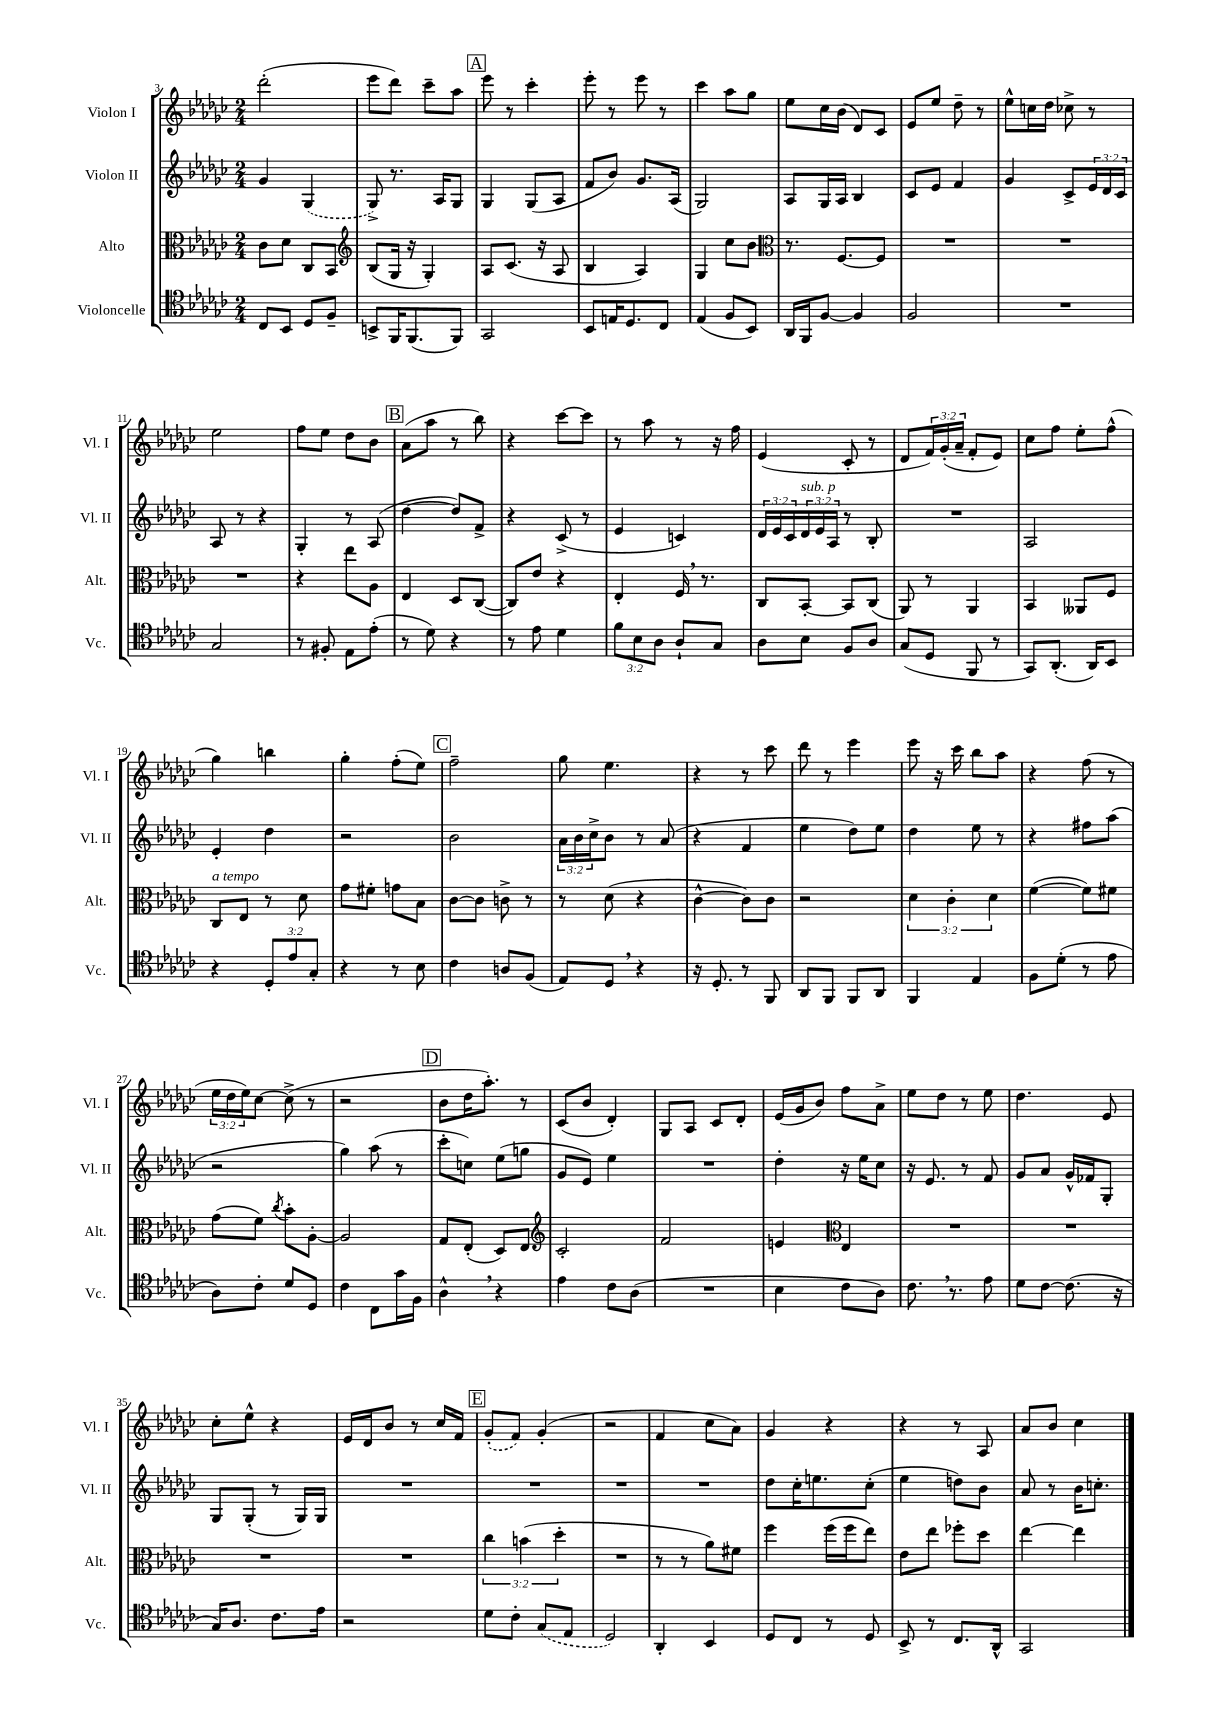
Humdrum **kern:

**kern	**kern	**kern	**kern
*staff4	*staff3	*staff2	*staff1
*clefC4	*clefC3	*clefG2	*clefG2
*k[b-e-a-d-g-c-]	*k[b-e-a-d-g-c-]	*k[b-e-a-d-g-c-]	*k[b-e-a-d-g-c-]
*M2/4	*M2/4	*M2/4	*M2/4
8C-	8c-	4g-	(2ddd-'
8BB-	8d-	.	.
8D-	8C-	(4G-	.
8F~	8BB-	.	.
=	=	=	=
*	*clefG2	*	*
8BB^	(8B-	8G-^)	8eee-
16FF	16G-	8.r	8ddd-)
(8.FF	16r	.	.
.	4G-')	.	8ccc-~
.	.	16A-	.
8FF)	.	8G-	8aa-
=	=	=	=
2GG-	8A-	4G-	8eee-
.	(8.c-	.	8r
.	.	(8G-	4ccc-'
.	16r	.	.
.	8A-	8A-	.
=	=	=	=
8BB-	4B-	8f	8eee-'
16E	.	8b-)	8r
8.D-	.	.	.
.	4A-)	8.g-	8eee-
8C-	.	.	8r
.	.	(16A-	.
=	=	=	=
(4E-	4G-	2G-)	4ccc-
8F	8cc-	.	8aa-
8BB-)	8b-	.	8gg-
=	=	=	=
*	*clefC3	*	*
16AA-	8.r	8A-	8ee-
16FF	.	.	.
[8F	.	16G-	16cc-
.	[8.F	16A-	(16b-
4F]	.	4B-	8d-)
.	8F]	.	8c-
=	=	=	=
2F	2r	8c-	8e-
.	.	8e-	8ee-
.	.	4f	8dd-~
.	.	.	8r
=	=	=	=
2r	2r	4g-	8ee-^^
.	.	.	16cc
.	.	.	16dd-
.	.	8c-^	8cc-^
.	.	24e-	8r
.	.	24d-	.
.	.	24c-	.
=	=	=	=
2G-	2r	8A-	2ee-
.	.	8r	.
.	.	4r	.
=	=	=	=
8r	4r	4G-'	8ff
8F#'	.	.	8ee-
8E-	8ee-	8r	8dd-
(8e-'	8A-	(8A-	8b-
=	=	=	=
8r	4E-	[4dd-	(8a-
8d-)	.	.	8aa-
4r	8D-	8dd-])	8r
.	([8C-	8f^	8bb-)
=	=	=	=
8r	8C-])	4r	4r
8e-	8e-	.	.
4d-	4r	(8c-^	[8ccc-
.	.	8r	8ccc-]
=	=	=	=
12f	4E-'	4e-	8r
12B-	.	.	.
.	.	.	8aa-
12A-	.	.	.
8A-`	16F	4c)	8r
.	8.r	.	.
8G-	.	.	16r
.	.	.	16ff
=	=	=	=
8A-	8C-	24d-	(4e-
.	.	24e-	.
.	.	24c-	.
8B-	[8BB-'	24d-	.
.	.	24e-	.
.	.	24A-	.
8F	8BB-]	8r	8c-'
8A-	(8C-	8B-'	8r
=	=	=	=
(8G-	8AA-)	2r	8d-
8D-	8r	.	24f)
.	.	.	(24g-'
.	.	.	24a-~
8FF	4AA-	.	8f'
8r	.	.	8e-)
=	=	=	=
8GG-)	4BB-	2A-	8cc-
(8.AA-'	.	.	8ff
.	8AA--	.	8ee-'
16AA-)	.	.	.
8BB-	8F	.	(8ff^^
=	=	=	=
4r	8C-	4e-'	4gg-)
.	8E-	.	.
12D-'	8r	4dd-	4bb
12e-	.	.	.
.	8d-	.	.
12G-'	.	.	.
=	=	=	=
4r	8g-	2r	4gg-'
.	8f#'	.	.
8r	8g	.	(8ff'
8B-	8B-	.	8ee-)
=	=	=	=
4c-	[8c-	2b-	2ff~
.	8c-]	.	.
8A	8c^	.	.
(8F	8r	.	.
=	=	=	=
8E-)	8r	24a-	8gg-
.	.	24b-	.
.	.	24cc-^	.
8D-	(8d-	8b-	4.ee-
4r	4r	8r	.
.	.	(8a-	.
=	=	=	=
16r	[4c-^^	4r	4r
8.D-'	.	.	.
8r	8c-])	4f	8r
8FF	8c-	.	8ccc-
=	=	=	=
8AA-	2r	4ee-	8ddd-
8FF	.	.	8r
8FF	.	8dd-)	4eee-
8AA-	.	8ee-	.
=	=	=	=
4FF	6d-	4dd-	8eee-
.	.	.	16r
.	6c-'	.	.
.	.	.	16ccc-
4E-	.	8ee-	8bb-
.	6d-	.	.
.	.	8r	8aa-
=	=	=	=
8F	([4f	4r	4r
(8d-'	.	.	.
8r	8f])	8ff#	(8ff
8e-	8f#	(8aa-	8r
=	=	=	=
8A-)	(8g-	2r	24ee-
.	.	.	24dd-
.	.	.	24ee-)
8c-'	8f)	.	[8cc-
.	8qcc-	.	.
8d-	8b-'	.	(8cc-^]
8D-	[8A-'	.	8r
=	=	=	=
4c-	2A-]	4gg-)	2r
8C-	.	(8aa-	.
16g-	.	8r	.
16F	.	.	.
=	=	=	=
4A-^^	8G-	8ccc-'	8b-
.	(8E-'	8cc)	16dd-
.	.	.	8.aa-')
4r	8D-)	(8ee-	.
.	8E-	8gg	8r
=	=	=	=
*	*clefG2	*	*
4e-	2c-'	8g-	(8c-
.	.	8e-)	8b-
8c-	.	4ee-	4d-')
(8A-	.	.	.
=	=	=	=
2r	2f	2r	8G-
.	.	.	8A-
.	.	.	8c-
.	.	.	8d-'
=	=	=	=
4B-	4e	4dd-'	(16e-
.	.	.	16g-
.	.	.	8b-)
*	*clefC3	*	*
8c-	4E-	16r	8ff
.	.	16ee-	.
8A-)	.	8cc-	8a-^
=	=	=	=
8.c-	2r	16r	8ee-
.	.	8.e-	.
.	.	.	8dd-
8.r	.	.	.
.	.	8r	8r
8e-	.	8f	8ee-
=	=	=	=
8d-	2r	8g-	4.dd-
[8c-	.	8a-	.
(8.c-]	.	16g-^^	.
.	.	16f-	.
.	.	8G-'	8e-
16r	.	.	.
=	=	=	=
16G-)	2r	8G-	8cc-'
8.A-	.	.	.
.	.	(8G-'	8ee-^^
8.c-	.	8r	4r
.	.	16G-)	.
16e-	.	16G-	.
=	=	=	=
2r	2r	2r	16e-
.	.	.	16d-
.	.	.	8b-
.	.	.	8r
.	.	.	16cc-
.	.	.	16f
=	=	=	=
8d-	6cc-	2r	(8g-'
8c-'	.	.	8f)
.	(6b	.	.
(8G-	.	.	(4g-'
.	6dd-'	.	.
8E-	.	.	.
=	=	=	=
2D-)	2r	2r	2r
=	=	=	=
4AA-'	8r	2r	4f
.	8r	.	.
4BB-	8a-)	.	8cc-
.	8f#	.	8a-)
=	=	=	=
8D-	4ff	8dd-	4g-
8C-	.	16cc-'	.
.	.	8.ee	.
8r	(16ff	.	4r
.	16ff	.	.
8D-	8ee-)	(8cc-'	.
=	=	=	=
8BB-^	8e-	4ee-	4r
8r	8ee-	.	.
8.C-	8ff-'	8dd)	8r
.	8dd-	8b-	8A-
16AA-^^	.	.	.
=	=	=	=
2GG-	[4ee-	8a-	8a-
.	.	8r	8b-
.	4ee-]	16b-	4cc-
.	.	8.cc'	.
==	==	==	==
*-	*-	*-	*-
